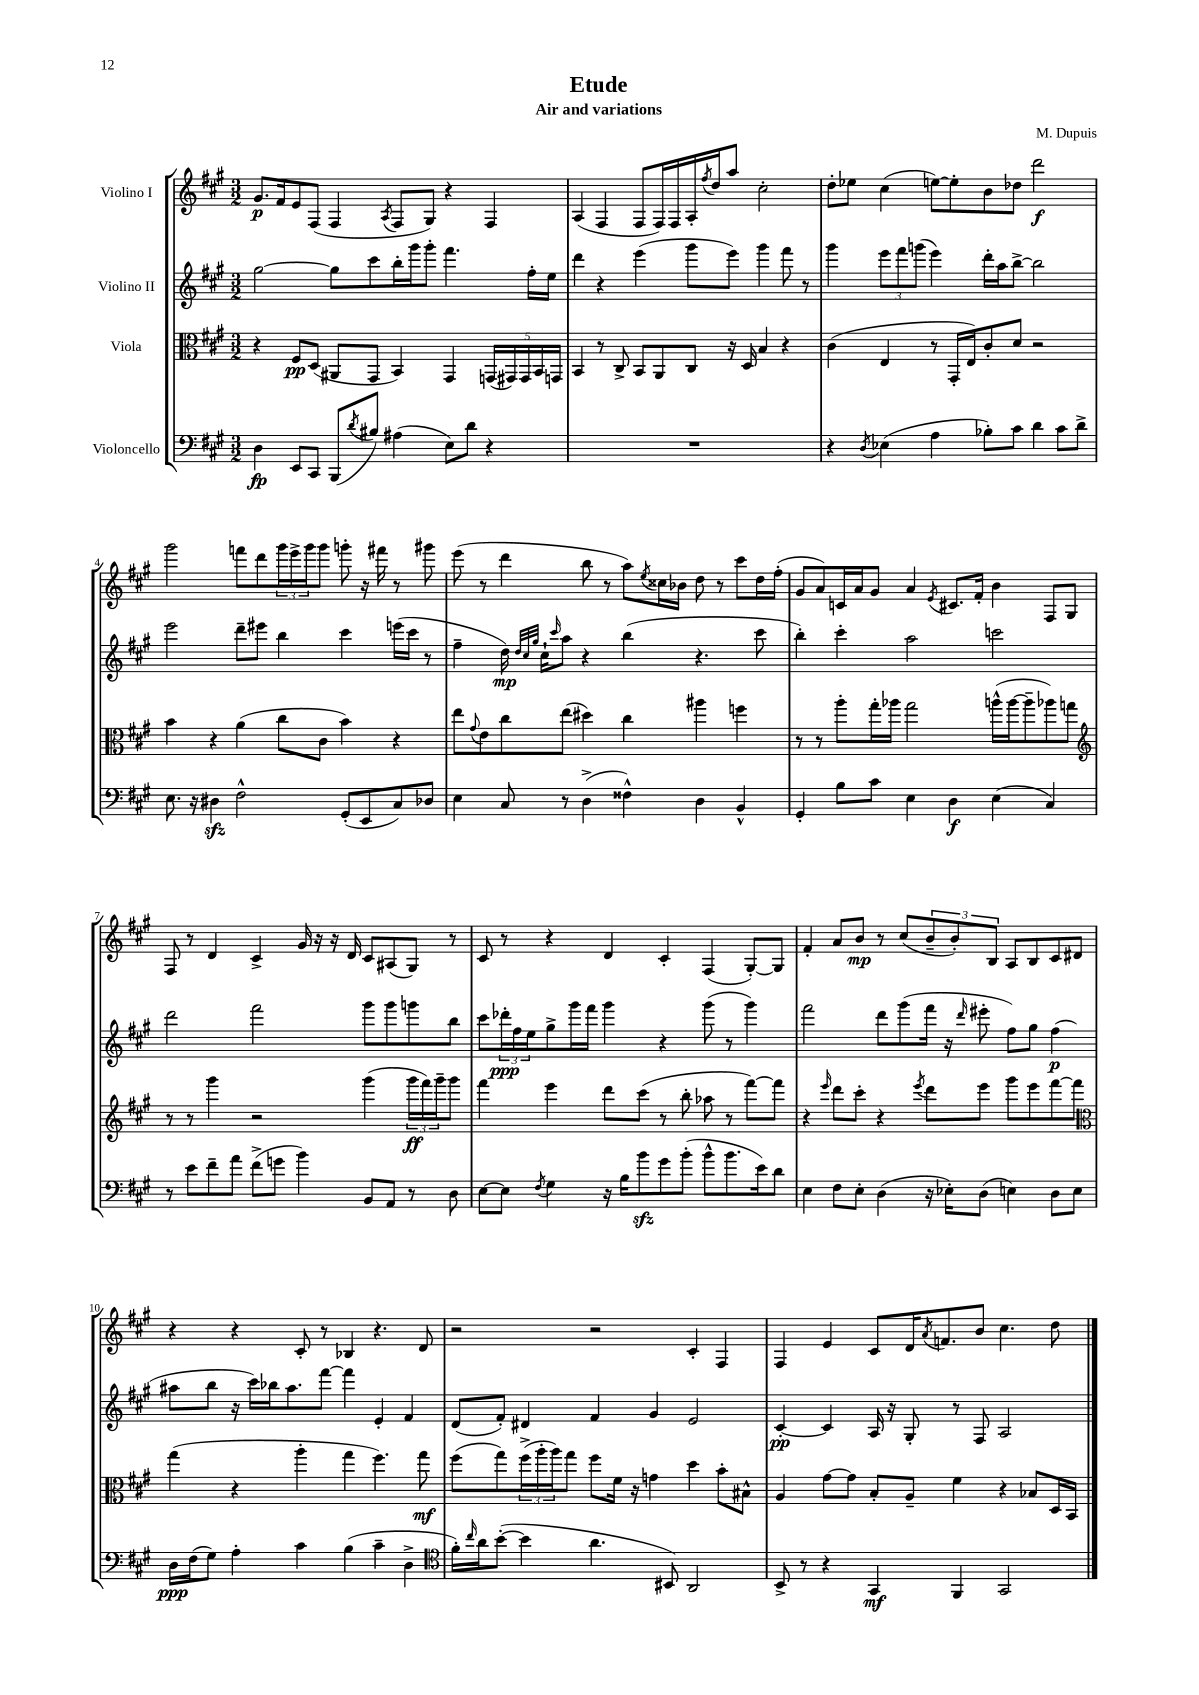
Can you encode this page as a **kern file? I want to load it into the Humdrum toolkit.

**kern	**kern	**kern	**kern
*staff4	*staff3	*staff2	*staff1
*clefF4	*clefC3	*clefG2	*clefG2
*k[f#c#g#]	*k[f#c#g#]	*k[f#c#g#]	*k[f#c#g#]
*M3/2	*M3/2	*M3/2	*M3/2
4D	4r	[2gg#	8.g#
.	.	.	16f#
8EE	8F#	.	8e
8CC#	(8D	.	(8F#
(8BBB	8AA#	8gg#]	4F#
8qd	.	.	.
8B#)	8GG#	8ccc#	.
.	.	.	8qA
(4A#	4BB)	16bb'	8F#
.	.	16ggg#	.
.	.	8ggg#'	8G#)
8E)	4GG#	4.fff#	4r
8d	.	.	.
4r	(20GG	.	4F#
.	20GG#)	.	.
.	20GG#	.	.
.	.	16ff#'	.
.	20BB	.	.
.	.	16ee	.
.	20GG	.	.
=	=	=	=
1.r	4BB	4ddd	(4A
.	8r	4r	4F#
.	8C#^	.	.
.	8BB	(4eee	8F#
.	8AA	.	16F#)
.	.	.	16F#
.	8C#	8ggg#	16A'
.	.	.	8qff#
.	.	.	16dd
.	16r	8eee)	8aa
.	16D	.	.
.	4B	4ggg#	2cc#'
.	4r	8fff#	.
.	.	8r	.
=	=	=	=
4r	(4c#	4ggg#	8dd'
.	.	.	8ee-
8qD	.	.	.
(4E-	4E	12eee	(4cc#
.	.	12fff#	.
.	.	(12ggg	.
4A	8r	4eee)	[8ee)
.	16GG#'	.	8ee']
.	16E)	.	.
8B-')	8c#'	16ddd'	8b
.	.	16aa	.
8c#	8d	[8bb^	8dd-
4d	2r	2bb]	2ddd
8c#	.	.	.
8d^	.	.	.
=	=	=	=
8.E	4b	2eee	2ggg#
16r	.	.	.
4D#	4r	.	.
2F#^^	(4a	8ddd~	8fff
.	.	8eee#	8ddd
.	8cc#	4bb	24ggg#
.	.	.	24eee^
.	.	.	24ggg#
.	8c#	.	8ggg#
(8GG#'	4b)	4ccc#	8ggg'
8EE	.	.	16r
.	.	.	16fff#
8C#)	4r	(16eee	8r
.	.	16ccc#	.
8D-	.	8r	8ggg#
=	=	=	=
4E	8ee	4ff#~	(8eee
.	8qqg#	.	.
.	8e	.	8r
8C#	8cc#	16dd)	4ddd
.	.	32qqdd	.
.	.	32qqcc#	.
.	.	32qqgg#	.
.	.	16cc#`	.
.	.	16qqccc#	.
8r	(8ee	8aa	.
(4D^	4dd#)	4r	8bb
.	.	.	8r
4F##^^)	4cc#	(4bb	8aa)
.	.	.	8qee
.	.	.	16cc##
.	.	.	16b-
4D	4aa#	4.r	8dd
.	.	.	8r
4BB^^	4ff	.	8ccc#
.	.	8ccc#	16dd
.	.	.	(16ff#'
=	=	=	=
4GG#'	8r	4bb')	8g#
.	8r	.	8a)
8B	8aa'	4ccc#'	16c
.	.	.	16a
8c#	16gg#'	.	8g#
.	16aa-	.	.
4E	2gg#	2aa	4a
.	.	.	8qe
4D	.	.	8.c#
.	.	.	16f#'
(4E	(16aa^^	2ccc	4b
.	[16aa	.	.
.	8aa~]	.	.
4C#)	8aa-)	.	8F#
.	8gg	.	8G#
=	=	=	=
*	*clefG2	*	*
8r	8r	2ddd	8F#
8e	8r	.	8r
8f#~	4ggg#	.	4d
8a	.	.	.
(8f#^	2r	2fff#	4c#^
8g	.	.	.
4b)	.	.	16g#
.	.	.	16r
.	.	.	16r
.	.	.	16d
8BB	(4ggg#	8ggg#	8c#
8AA	.	8ggg#	(8A#
8r	24ggg#	8ggg	8G#)
.	24fff#)	.	.
.	24ggg#~	.	.
8D	8ggg#	8bb	8r
=	=	=	=
[8E	4fff#	8ccc#	8c#
8E]	.	24ddd-'	8r
.	.	24ff#	.
.	.	24ee	.
8qF#	.	.	.
4G#	4eee	8gg#^	4r
.	.	16ggg#	.
.	.	16fff#	.
16r	8ddd	4ggg#	4d
16B	.	.	.
8b	(8ccc#	.	.
8g#	8r	4r	4c#'
(8b'	8bb'	.	.
8b^^	8aa-	(8ggg#	(4F#
8.b	8r	8r	.
.	[8fff#)	4ggg#)	[8G#')
16e)	.	.	.
8d	8fff#]	.	8G#]
=	=	=	=
4E	4r	2fff#	4f#'
.	16qqeee	.	.
8F#	8ddd	.	8a
8E'	8ccc#'	.	8b
(4D	4r	8ddd	8r
.	.	(8ggg#	(8cc#
.	8qeee	.	.
16r	8ddd	16fff#	12b~
16E-')	.	16r	.
.	.	.	12b')
.	.	16qqddd	.
(8D	8eee	8eee#'	.
.	.	.	12B
4E)	8ggg#	8ff#)	8A
.	8eee	8gg#	8B
8D	[8fff#	(4ff#	8c#
8E	8fff#]	.	8d#
=	=	=	=
*	*clefC3	*	*
16D	(4gg#	8aa#	4r
(16F#	.	.	.
8G#)	.	8bb	.
4A'	4r	16r	4r
.	.	16ccc#)	.
.	.	16bb-	.
.	.	8.aa#	.
4c#	4aa'	.	8c#'
.	.	[8fff#	8r
(4B	4gg#	4fff#]	4B-
4c#~	4.ff#)	4e'	4.r
4D^	.	4f#	.
.	8gg#	.	8d
=	=	=	=
*clefC4	*	*	*
16f#')	(8ff#	(8d	2r
16qqcc#	.	.	.
16a	.	.	.
([8b'	8gg#)	8f#')	.
4b]	(24ff#^	4d#	.
.	24aa'	.	.
.	24aa)	.	.
.	8gg#	.	.
4.a	8ff#	4f#	2r
.	16f#	.	.
.	16r	.	.
.	4g	4g#	.
8BB#)	.	.	.
2AA	4dd	2e	4c#'
.	8b'	.	4F#
.	8B#^^	.	.
=	=	=	=
8BB^	4A	[4c#'	4F#
8r	.	.	.
4r	[8g#	4c#]	4e
.	8g#]	.	.
4GG#	8B'	16A	8c#
.	.	16r	.
.	8A~	8G#'	16d
.	.	.	8qa
.	.	.	8.f
4FF#	4f#	8r	.
.	.	8F#	8b
2GG#	4r	2A	4.cc#
.	8B-	.	.
.	16D	.	8dd
.	16BB	.	.
==	==	==	==
*-	*-	*-	*-
